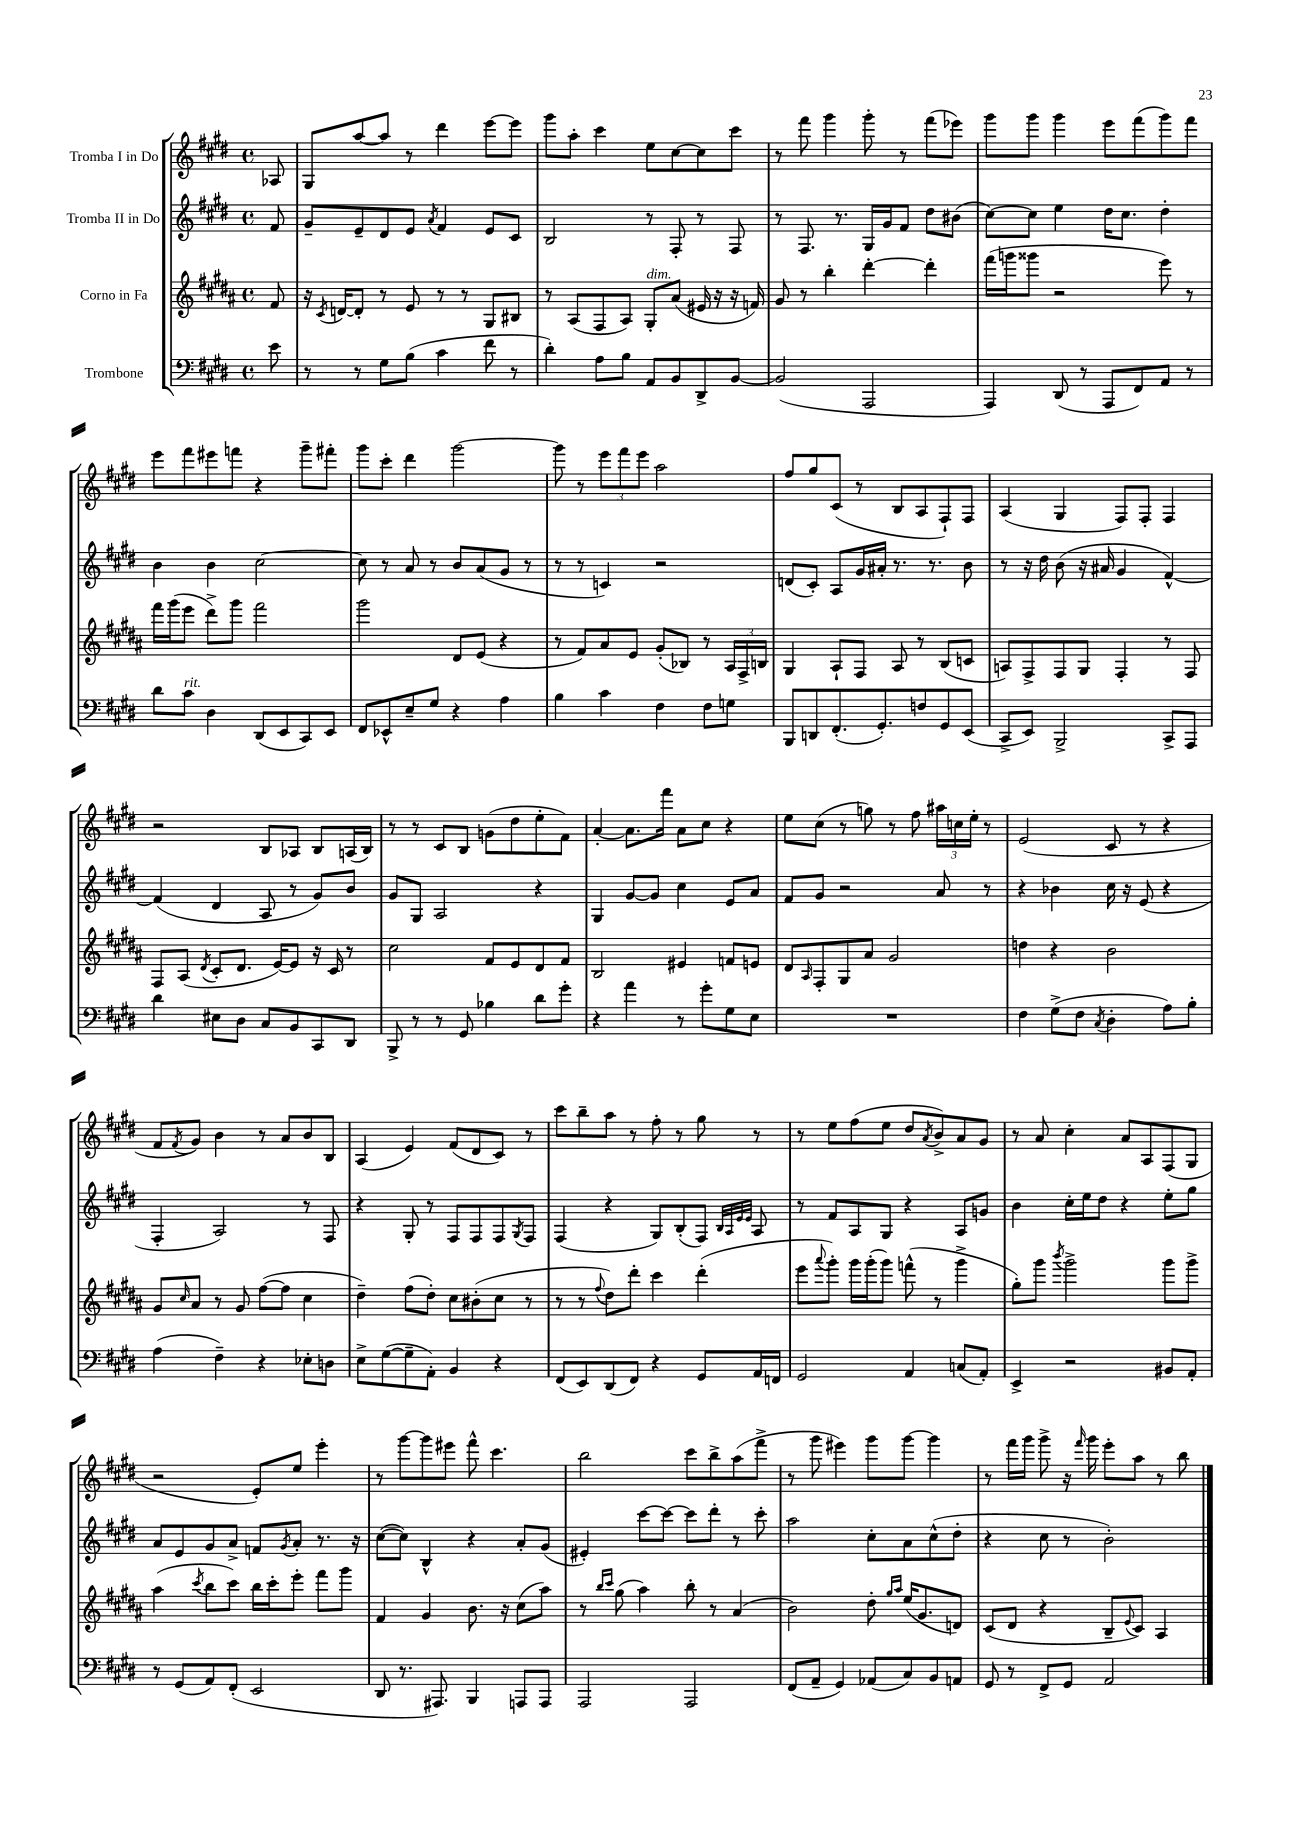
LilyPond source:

<<
\new StaffGroup <<
\new Staff = "s0" \with { instrumentName = "Tromba I in Do" } {
    \clef treble \key e \major \defaultTimeSignature \time 4/4 \partial 8
    aes8 |
    gis8 a''8~ a''8 r8 dis'''4 e'''8~ e'''8 |
    gis'''8 a''8-. cis'''4 e''8 cis''8~ cis''8 cis'''8 |
    r8 fis'''8 gis'''4 gis'''8-. r8 fis'''8( ees'''8) |
    gis'''8 gis'''8 gis'''4 e'''8 fis'''8( gis'''8) fis'''8 |
    e'''8 fis'''8 eis'''8 f'''8 r4 gis'''8-- fis'''8-. |
    gis'''8 cis'''8-. dis'''4 gis'''2~ |
    gis'''8 r8 \tuplet 3/2 { e'''8 fis'''8 e'''8 } a''2 |
    fis''8 gis''8 cis'8( r8 b8 a8 fis8-!) fis8 |
    a4( gis4 fis8) fis8-. fis4 |
    r2 b8 aes8 b8 a16( b16) |
    r8 r8 cis'8 b8 g'8( dis''8 e''8-. fis'8) |
    a'4~-. a'8. fis'''16 a'8 cis''8 r4 |
    e''8 cis''8( r8 g''8) r8 fis''8 \tuplet 3/2 { ais''16 c''16 e''16-. } r8 |
    e'2( cis'8 r8 r4 |
    fis'8 \acciaccatura { fis'8 } gis'8) b'4 r8 a'8 b'8 b8 |
    a4( e'4) fis'8( dis'8 cis'8) r8 |
    cis'''8 b''8-- a''8 r8 fis''8-. r8 gis''8 r8 |
    r8 e''8 fis''8( e''8 dis''8 \acciaccatura { a'8 } b'8->) a'8 gis'8 |
    r8 a'8 cis''4-. a'8 a8 fis8( gis8 |
    r2 e'8-.) e''8 e'''4-. |
    r8 gis'''8~ gis'''8 eis'''8 fis'''8-^ cis'''4. |
    b''2 cis'''8 b''8-> a''8( fis'''8-> |
    r8 gis'''8 eis'''4) gis'''8 gis'''8~ gis'''4 |
    r8 fis'''16 gis'''16 gis'''8-> r16 \grace { fis'''16 } gis'''16 e'''8-. a''8 r8 b''8 \bar "|." |
}
\new Staff = "s1" \with { instrumentName = "Tromba II in Do" } {
    \clef treble \key e \major \defaultTimeSignature \time 4/4 \partial 8
    fis'8 |
    gis'8-- e'8-- dis'8 e'8 \acciaccatura { a'8 } fis'4 e'8 cis'8 |
    b2 r8 fis8-. r8 fis8 |
    r8 fis8. r8. gis16 gis'16 fis'8 dis''8 bis'8( |
    cis''8~) cis''8 e''4 dis''16 cis''8. dis''4-. |
    b'4 b'4 cis''2~ |
    cis''8 r8 a'8 r8 b'8 a'8( gis'8 r8 |
    r8 r8 c'4) r2 |
    d'8( cis'8-.) a8 gis'16 ais'16-. r8. r8. b'8 |
    r8 r16 dis''16 b'8( r16 ais'16 gis'4 fis'4~-^) |
    fis'4( dis'4 a8 r8 gis'8) b'8 |
    gis'8 gis8 a2 r4 |
    gis4 gis'8~ gis'8 cis''4 e'8 a'8 |
    fis'8 gis'8 r2 a'8 r8 |
    r4 bes'4 cis''16 r16 e'8( r4 |
    fis4-. a2) r8 fis8 |
    r4 gis8-. r8 fis8 fis8 fis8 \acciaccatura { gis8 } fis8 |
    fis4( r4 gis8) b8-.( fis8) \grace { b32 a32 e'32 e'32 } a8 |
    r8 fis'8 a8 gis8 r4 a8 g'8 |
    b'4 cis''16-. e''16 dis''8 r4 e''8-. gis''8 |
    a'8 e'8 gis'8 a'8-> f'8 \acciaccatura { gis'8 } a'8-. r8. r16 |
    cis''8~( cis''8) b4-^ r4 a'8-. gis'8( |
    eis'4-.) cis'''8~ cis'''8~ cis'''8 dis'''8-. r8 cis'''8-. |
    a''2 cis''8-. a'8 cis''8-^( dis''8-. |
    r4 cis''8 r8 b'2-.) \bar "|." |
}
\new Staff = "s2" \with { instrumentName = "Corno in Fa" } {
    \clef treble \key b \major \defaultTimeSignature \time 4/4 \partial 8
    fis'8 |
    r16 \acciaccatura { cis'8 } d'16~ d'8-. r8 e'8 r8 r8 gis8 bis8 |
    r8 ais8( fis8 ais8) gis8-.^\markup { \italic "dim." } ais'8( eis'16 r16 r16 f'16) |
    gis'8 r8 b''4-. dis'''4~-. dis'''4-. |
    fis'''16( g'''16 gisis'''8 r2 e'''8) r8 |
    fis'''16 gis'''16( e'''8 dis'''8->) gis'''8 fis'''2 |
    gis'''2 dis'8 e'8( r4 |
    r8 fis'8) ais'8 e'8 gis'8-.( bes8) r8 \tuplet 3/2 { ais16 fis16-> b16 } |
    gis4 ais8-! fis8 ais8 r8 b8( c'8 |
    a8) fis8-> fis8 gis8 fis4-. r8 fis8 |
    fis8 ais8( \acciaccatura { dis'8 } cis'8-. dis'8. e'16~) e'8 r16 cis'16 r8 |
    cis''2 fis'8 e'8 dis'8 fis'8 |
    b2 eis'4 f'8 e'8 |
    dis'8 \grace { ais16 } fis8-. gis8 ais'8 gis'2 |
    d''4 r4 b'2 |
    gis'8 \grace { cis''16 } ais'8 r8 gis'8 fis''8~( fis''8 cis''4 |
    dis''4--) fis''8( dis''8-.) cis''8 bis'8-.( cis''8 r8 |
    r8 r8 \appoggiatura { fis''8 } dis''8) dis'''8-. cis'''4 dis'''4-.( |
    e'''8 \appoggiatura { ais'''8 } gis'''8-.) gis'''16 gis'''16-.( gis'''8) f'''8-^( r8 gis'''4-> |
    gis''8-.) gis'''8 \acciaccatura { b'''8 } gis'''2-> gis'''8 gis'''8-> |
    ais''4( \acciaccatura { cis'''8 } b''8 cis'''8) b''16 cis'''16-. e'''8-. fis'''8 gis'''8 |
    fis'4 gis'4 b'8. r16 cis''8( ais''8) |
    r8 \grace { b''16 cis'''16 } gis''8( ais''4) b''8-. r8 ais'4( |
    b'2) dis''8-. \grace { gis''16 ais''16 } e''16( gis'8. d'8) |
    cis'8( dis'8 r4 b8-- \appoggiatura { e'8 } cis'8) ais4 \bar "|." |
}
\new Staff = "s3" \with { instrumentName = "Trombone" } {
    \clef bass \key e \major \defaultTimeSignature \time 4/4 \partial 8
    e'8 |
    r8 r8 gis8 b8( cis'4 fis'8 r8 |
    dis'4-.) a8 b8 a,8 b,8 dis,8-> b,8~ |
    b,2( a,,2 |
    a,,4) dis,8( r8 a,,8 fis,8) a,8 r8 |
    dis'8 cis'8^\markup { \italic "rit." } dis4 dis,8( e,8 cis,8) e,8 |
    fis,8 ees,8-^ e8-- gis8 r4 a4 |
    b4 cis'4 fis4 fis8 g8 |
    b,,8 d,8 fis,8.-.( gis,8.-.) f8 gis,8 e,8( |
    cis,8-> e,8) b,,2-> cis,8-> a,,8 |
    dis'4 eis8 dis8 cis8 b,8 cis,8 dis,8 |
    b,,8-> r8 r8 gis,8 bes4 dis'8 gis'8-. |
    r4 a'4 r8 gis'8-. gis8 e8 |
    R1 |
    fis4 gis8->( fis8 \acciaccatura { cis8 } dis4-. a8) b8-. |
    a4( fis4--) r4 ees8-. d8 |
    e8-> gis8~( gis8-- a,8-.) b,4 r4 |
    fis,8( e,8) dis,8( fis,8) r4 gis,8 a,16 f,16 |
    gis,2 a,4 c8( a,8-.) |
    e,4-> r2 bis,8 a,8-. |
    r8 gis,8( a,8) fis,8-.( e,2 |
    dis,8 r8. ais,,8.) b,,4 a,,8 a,,8 |
    a,,2 a,,2 |
    fis,8( a,8-- gis,4) aes,8( cis8) b,8 a,8 |
    gis,8 r8 fis,8-> gis,8 a,2 \bar "|." |
}
>>
>>
\layout { \context { \Score \remove "Bar_number_engraver" } }
